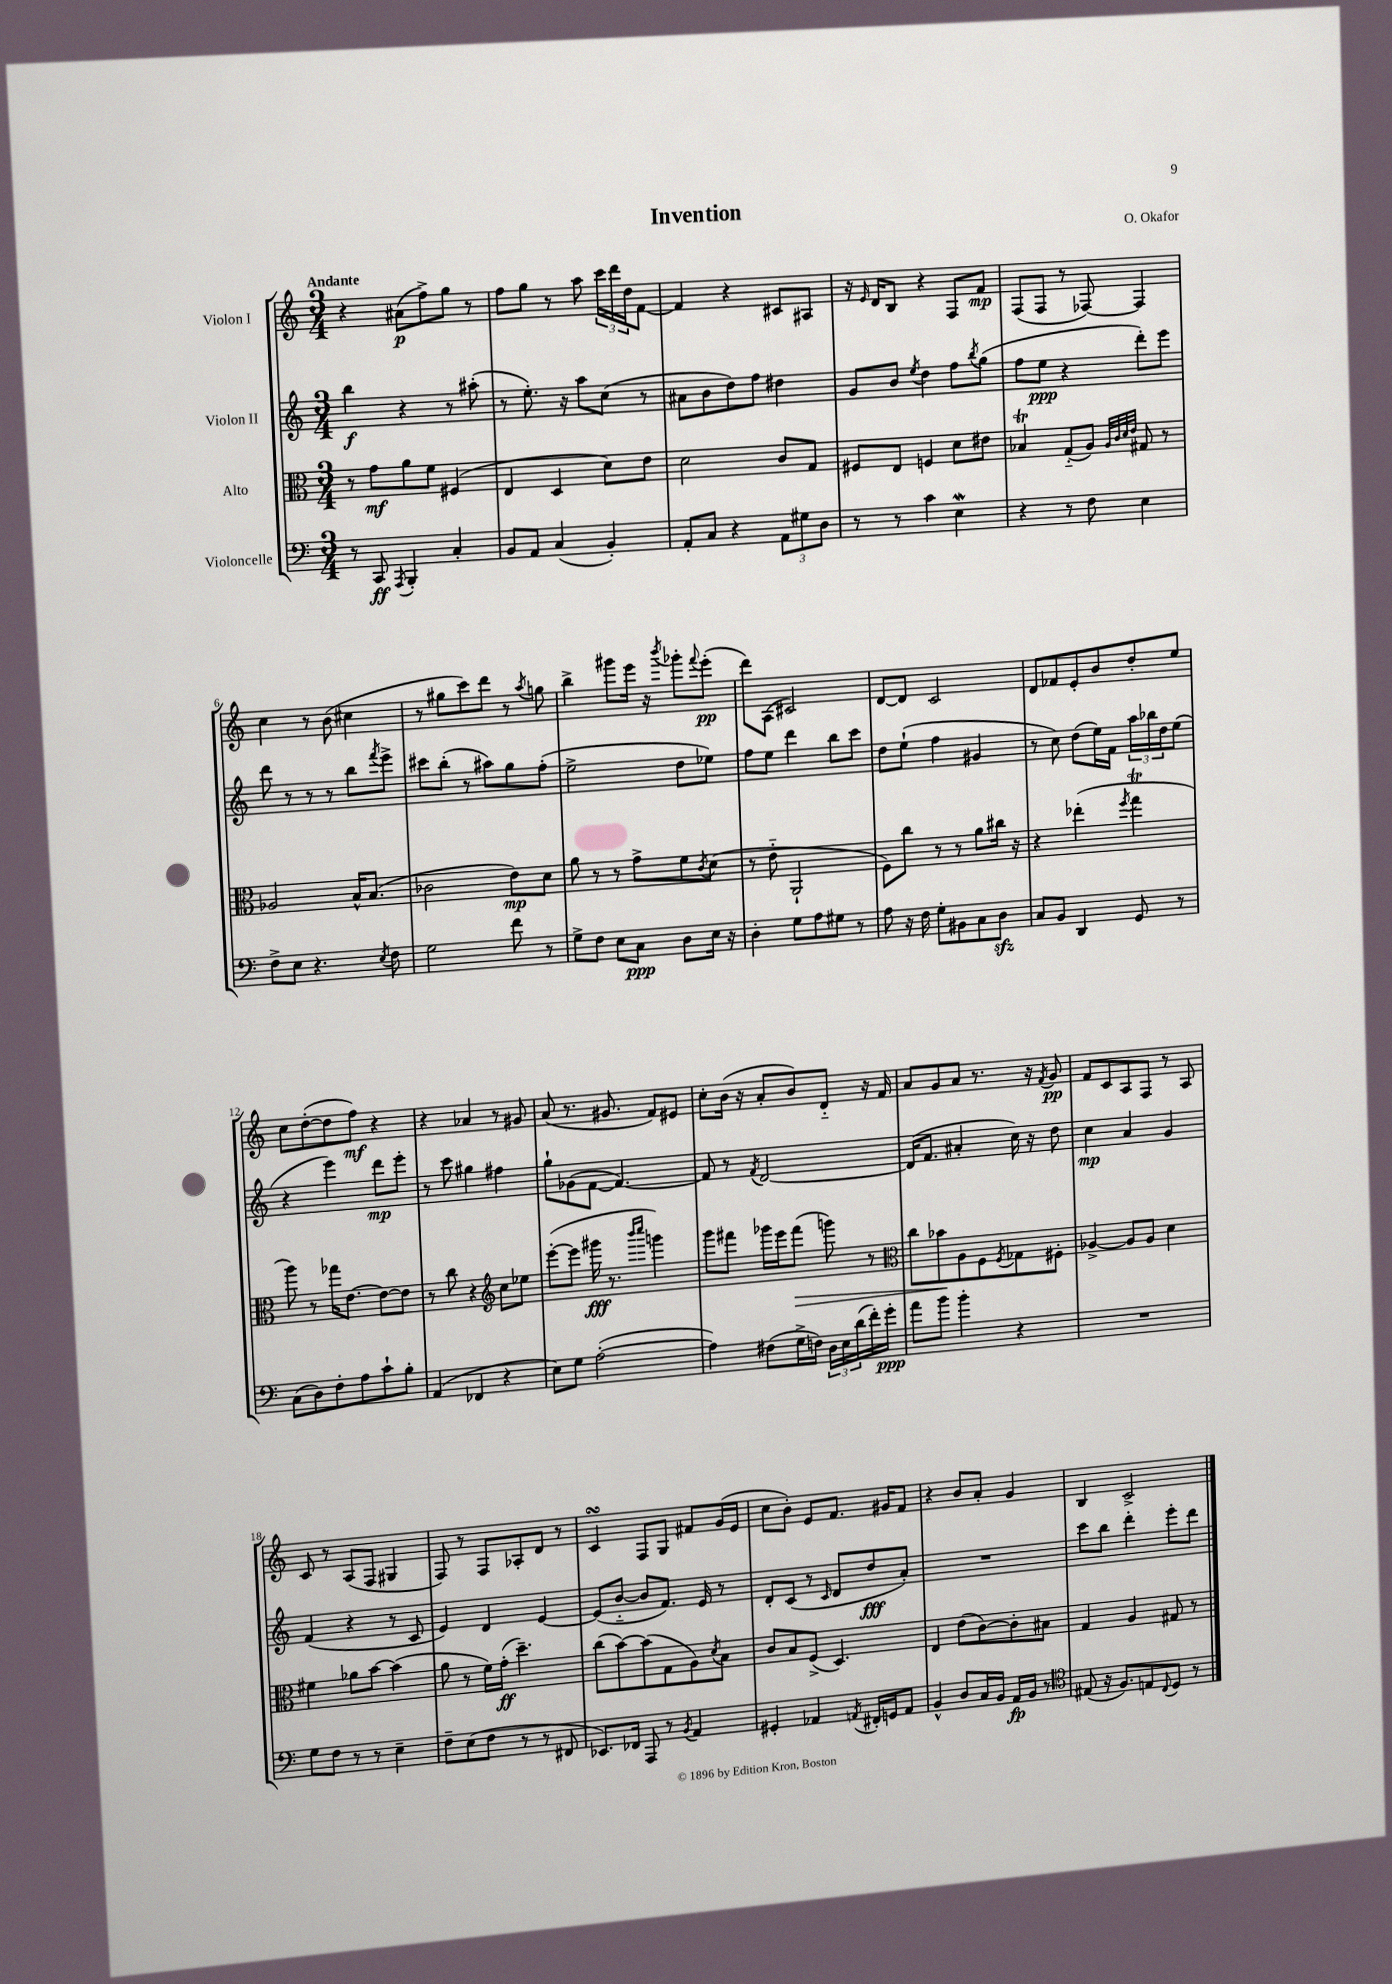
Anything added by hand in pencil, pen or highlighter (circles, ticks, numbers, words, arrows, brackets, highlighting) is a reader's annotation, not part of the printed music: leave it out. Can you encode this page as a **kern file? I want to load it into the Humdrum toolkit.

**kern	**kern	**kern	**kern
*staff4	*staff3	*staff2	*staff1
*clefF4	*clefC3	*clefG2	*clefG2
*k[]	*k[]	*k[]	*k[]
*M3/4	*M3/4	*M3/4	*M3/4
8r	8r	4bb\	4r
8CC/	8g\L	.	.
8qAAA/	.	.	.
4BBB'/	8a\	4r	(8a#\L
.	8f\J	.	8ff^\)
4C'/	(4F#/	8r	8gg\J
.	.	(8aa#'\	8r
=	=	=	=
8BB/L	4E/	8r	8ff\L
8AA/J	.	8.ee'\)	8gg\J
(4C/	4D/	.	8r
.	.	16r	.
.	.	8aa\L	8aa\
4BB'/)	8d\L)	(8cc\J	24ccc\LL
.	.	.	24ddd\
.	.	.	24dd\J
.	8e\J	8r	[8f\J
=	=	=	=
8AA'/L	2d\	8a#\L	4f/]
8C/J	.	8b\	.
4r	.	8dd\)	4r
.	.	8ff\J	.
12AA\L	8c/L	4dd#\	8c#/L
12G#\	.	.	.
.	8G/J	.	8A#/J
12D\J	.	.	.
=	=	=	=
8r	8F#/L	8g/L	16r
.	.	.	16qqe/
.	.	.	16d/LK
8r	8E/J	8b/J	8B/J
.	.	8qee/	.
4c\	4F/	4dd\	4r
4E\	8d\L	8ff\L	8F/L
.	.	8qbb/	.
.	8e#\J	(8gg\J	8f/J
=	=	=	=
4r	4B-/	8ff\L	(8F/L
.	.	8ee\J	8F/J
8r	(8G'~/L	4r	8r
8F\	8A/J)	.	[8F-/)
.	32qqA/LLL	.	.
.	32qqc/	.	.
.	32qqd/	.	.
.	32qqe/JJJ	.	.
4E\	8G#/	8ddd'\L)	4F-/]
.	8r	8eee\J	.
=	=	=	=
8F^\L	2A-/	8ddd\	4cc\
8E\J	.	8r	.
4.r	.	8r	8r
.	.	8r	(8b\
.	16B^^/LK	8bb\L	4cc#\
.	(8.B/J	.	.
8qE/	.	8qfff/	.
8F\	.	8eee^\J	.
=	=	=	=
2G\	2c-\	8ccc#\L	8r
.	.	(8bb'\J	8gg#\L
.	.	8r	8ccc\)
.	.	8aa#\L)	8ddd\J
8f\	8e\L)	8gg\	8r
.	.	.	8qaa/
8r	8d\J	(8ff'\J	8gg\
=	=	=	=
8G^\L	8a\	2ee^\	4bb^\
8F\J	8r	.	.
8E\L	8r	.	8ggg#\L
8C\J	8g^\L	.	16eee\Jk
.	.	.	16r
.	.	.	8qbbb/
8D\L	8f\	8dd\L	8ggg-'\L
.	8qc/	.	8qqfff/
16E\Jk	(8d\J	8ee-\J)	(8eee'\J
16r	.	.	.
=	=	=	=
4D'\	8r	8ff\L	8ddd\L)
.	8e'~\	8ee\J	(8A\J
8G\L	2AA`/	4ddd\	2c#/)
8A\	.	.	.
8G#\J	.	8bb\L	.
8r	.	8ccc\J	.
=	=	=	=
8A\	8F\L)	8dd\L	[8d/L
16r	8cc\J	(8ee`\J	8d/]J
16F\	.	.	.
8G'\L	8r	4ff\	2c/
8BB#\	8r	.	.
8C\	8a\L	4g#/	.
8D\J	16cc#\Jk	.	.
.	16r	.	.
=	=	=	=
8C/L	4r	8r	8d/L
8BB/J	.	8cc\)	8f-/
4DD/	(4ee-'\	(8dd\L	8e'/
.	.	16ee\L)	8b/
.	.	16f\JJ	.
.	8qff/	.	.
8GG/	4gg\	24aa\LL	8dd'/
.	.	24bb-\	.
.	.	24dd\J	.
8r	.	(8ee\J	8ee/J
=	=	=	=
(8C\L	8aa\)	4r	8cc\L
8D\)	8r	.	([8dd'\
8F'\	16gg-\LK	4eee\)	8dd\]
.	[8.e\J	.	.
8A\	.	.	8ff\J)
8c`\	8e\_L	8ddd\L	4r
8B'\J	8e\]J	8eee'\J	.
=	=	=	=
(4AA/	8r	8r	4r
.	8cc\	8ccc\	.
4FF-/	4r	4gg#\	4a-/
*	*clefG2	*	*
4r	8cc\L	4ff#\	8r
.	8ee-\J	.	8g#/
=	=	=	=
8E\L)	([8eee'\L	8gg`\L	(8a/
8G\J	8eee\]J	(8g-\	8.r
([2A'\	16ggg#\	[8f\J	.
.	8.r	.	8.g#/
.	.	4.f/_)	.
.	16qqbbb/LL	.	.
.	16qqcccc/JJ	.	.
.	4ggg\)	.	8f/L)
.	.	.	8e#/J
=	=	=	=
4A\])	8ggg\L	8f/]	8cc'\L
.	8fff#\J	8r	(16b\Jk
.	.	.	16r
.	.	8qf/	.
(8F#\L	16ggg-\LL	[2d/	8a'/L
.	16eee\J	.	.
16G^\L	(8fff#\J	.	8b/)
16F\JJ)	.	.	.
24D\LL	8ggg\)	.	8d'~/J
24E\	.	.	.
(24d\	.	.	.
16f'\)	8r	.	16r
16g'\JJ	.	.	16f/
=	=	=	=
*	*clefC3	*	*
8a\L	8cc\L	(16d/]LK	8a/L
.	.	8.f/J	.
8b\J	8b-\	.	8g/
4b'\	8A\	4a#'/	8a/J
.	8F\	.	8.r
.	8qF/	.	.
4r	8G-\	16cc\)	.
.	.	16r	16r
.	.	.	8qf/
.	8F#'\J	8dd\	8g/
=	=	=	=
2.r	[4A-^/	4cc\	8f/L
.	.	.	8c/
.	8A-/]L	4a/	8A/
.	8A-/J	.	8F/J
.	4d\	4g/	8r
.	.	.	8A/
=	=	=	=
8G\L	4f#\	(4f/	8c/
8F\J	.	.	8r
8r	8a-\L	4r	(8A/L
8r	[8b\J	.	8F/J
4E~\	(4b\]	8r	4G#/
.	.	8c/	.
=	=	=	=
8F~\L	8a\	4e/)	8F/)
(8E\	8r	.	8r
8F\J	16f\LL)	4d/	8F/L
.	(16g'\JJ	.	.
8r	4.dd~\)	.	8A-'/
8r	.	[4e/	8d/J
8FF#/	.	.	8r
=	=	=	=
8.EE-/L)	(8cc\L	(8e/]L	4c/
.	[8b\)	[8b'~/J	.
16FF-/Jk	.	.	.
8AAA/	(8b\]	8b/]L	8F/L
8r	8G\	8.f/J)	8G/J
8qBB/	.	.	.
4AA/	8A\)	.	8f#/L
.	.	16e/	.
.	8qd/	.	.
.	8B\J	8r	(16g/L
.	.	.	16e/JJ
=	=	=	=
4GG#'/	8c/L	8d'/L	8cc\L
.	8B/	(8c/J	8b'\J)
4AA-/	(8F^/J	8r	8e/L
.	.	16qqc/	.
.	4.D/)	8d/L	8.f/J
8qAA/	.	.	.
16FF#'/LL	.	8dd/	.
16GG/J	.	.	16g#/LK
8AA/J	.	8a'/J)	8f/J
=	=	=	=
4BB^^/	4E/	2.r	4r
8D/L	(8e\L	.	8b/L
16C/L	[8c\)	.	8a'/J
16BB/JJ	.	.	.
16AA/LL	8c'\]	.	4g/
16BB/JJ	.	.	.
8r	8B#\J	.	.
=	=	=	=
*clefC4	*	*	*
(8E#/	4G/	8ccc\L	4B/
16r	.	8bb\J	.
8.F/L)	.	.	.
.	4A/	4ddd'\	2c^/
8E/	.	.	.
8qqC/	.	.	.
8D/J	8G#/	8eee'\L	.
8r	8r	8ddd\J	.
==	==	==	==
*-	*-	*-	*-
